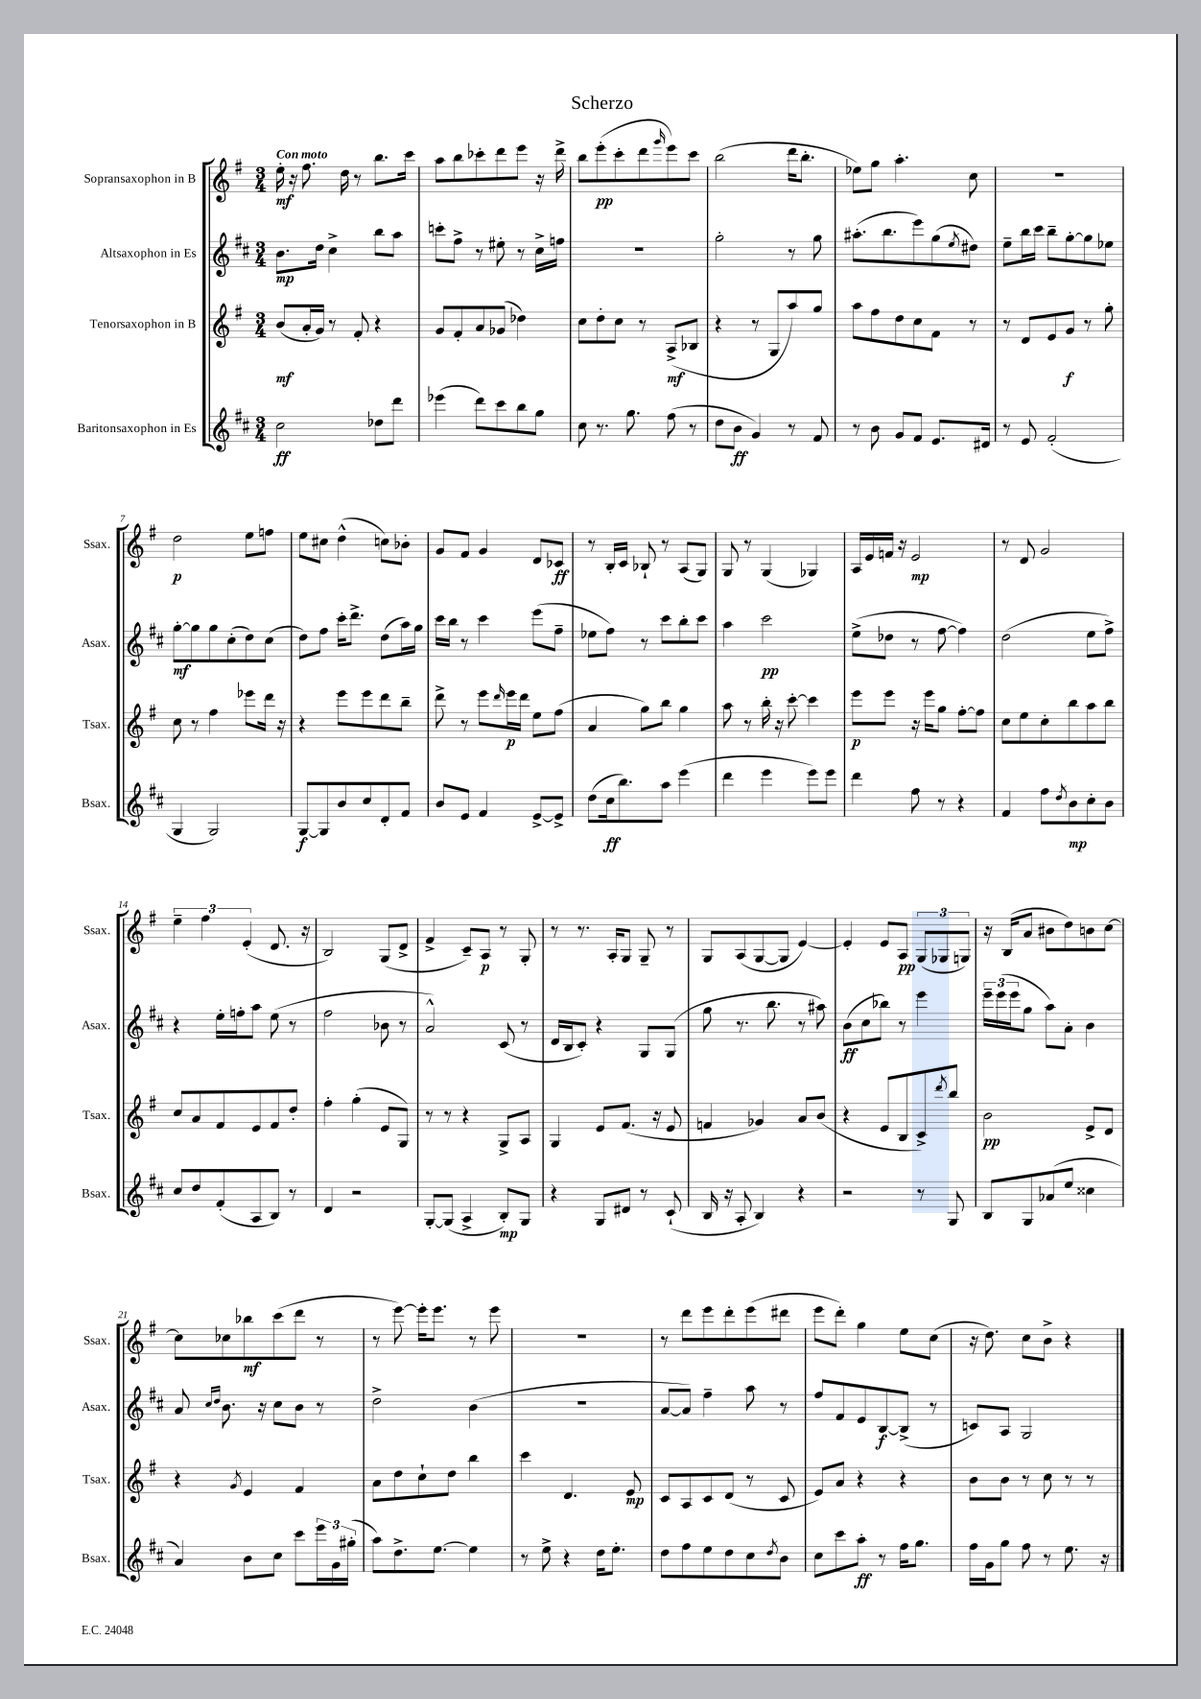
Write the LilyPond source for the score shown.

\header { title = "Scherzo" }
<<
\new StaffGroup <<
\new Staff = "s0" \with { instrumentName = "Sopransaxophon in B" shortInstrumentName = "Ssax." } {
    \clef treble \key g \major \numericTimeSignature \time 3/4 \tempo "Con moto"
    e''16-.\mf r16 fis''8. d''16 r8 b''8. c'''16 |
    a''8 b''8 ces'''8-. d'''8 e'''8 r16 d'''16-> |
    b''8 e'''8-.\pp( c'''8-. d'''8 \grace { g'''16 } e'''8) c'''8 |
    b''2( d'''16 b''8.-. |
    ees''8) g''8 a''4.-. c''8 |
    R2. |
    d''2\p e''8 f''8 |
    e''8 cis''8 d''4-^( c''8) bes'8-. |
    g'8 fis'8 g'4 d'8 ces'8\ff |
    r8 b16-. c'16 bes8-! r8 a8( g8) |
    g8 r8 g4( ges4) |
    a16 e'16 f'16 r16 e'2\mp |
    r8 d'8 g'2 |
    \tuplet 3/2 { e''4-- fis''4 e'4-.( } d'8. r16 |
    b2) g8( d'8-> |
    fis'4-> c'8--) a8\p r8 g8-. |
    r8 r8. a16-. g8 g8-- r8 |
    g8 a8( g8~ g8 e'4~) |
    e'4-. e'8 a8\pp \tuplet 3/2 { g8( ges8 g8) } |
    r16 b16( a'8 bis'8 d''8) b'8 c''8~ |
    c''8 ces''8 bes''8\mf c'''8( d'''8 r8 |
    r8 e'''8~) e'''16-. e'''8. r8 e'''8 |
    R2. |
    r8 d'''8 e'''8 d'''8-. e'''8( dis'''8 |
    e'''8 d'''8-.) g''4 e''8 c''8( |
    r16 d''8.) c''8 b'8-> r4 \bar "|." |
}
\new Staff = "s1" \with { instrumentName = "Altsaxophon in Es" shortInstrumentName = "Asax." } {
    \clef treble \key d \major \numericTimeSignature \time 3/4
    b'8.\mp d''16 cis''4-> b''8 a''8 |
    c'''8-. fis''8-> r8 eis''8-. r8 cis''16-> f''16 |
    R2. |
    g''2-. r8 g''8 |
    ais''8.-.( b''8. e'''8) g''8( \acciaccatura { e''8 } dis''8) |
    e''8-- b''16 cis'''16 b''8-- g''8~-. g''8 ees''8 |
    g''8~-.\mf g''8 g''8 cis''8-.( d''8) cis''8( |
    d''8) fis''8 cis'''16-. d'''8.-> d''8( a''16) g''16 |
    cis'''16 b''16 r8 cis'''4 e'''8( fis''8-- |
    ees''8 fis''8) r8 cis'''8 b''8-. cis'''8 |
    a''4 cis'''2\pp |
    e''8->( des''8 r8 fis''8~ fis''4) |
    d''2( e''8 fis''8->) |
    r4 e''16-. f''16-. a''8 e''8( r8 |
    fis''2 bes'8 r8 |
    a'2-^) cis'8( r8 |
    d'16 b16 cis'8-.) r4 g8 g8( |
    g''8 r8. b''8. r8 ais''8) |
    b'8\ff( cis''8 bes''8) r8 e'''4 |
    \tuplet 3/2 { e'''16-- e'''16( e'''16 } g''8 a''8) a'8-. b'4 |
    a'8 \grace { cis''16 d''16 } b'8. r16 cis''8 b'8 r8 |
    d''2-> b'4( |
    R2. |
    a'8~ a'8) fis''4-- a''8 r8 |
    fis''8 fis'8 e'8 b8~\f b8->( r8 |
    c'8) a8 g2 \bar "|." |
}
\new Staff = "s2" \with { instrumentName = "Tenorsaxophon in B" shortInstrumentName = "Tsax." } {
    \clef treble \key g \major \numericTimeSignature \time 3/4
    b'8\mf( a'16-. g'16) r8 fis'8-. r4 |
    g'8 fis'8-. a'8 ges'8( des''4) |
    c''8 d''8-. c''8 r8 a8->\mf( bes8 |
    r4 r8 g8 a''8) g''8 |
    a''8 fis''8 d''8 c''8 fis'8 r8 |
    r8 d'8 e'8 g'8\f r8 g''8-. |
    c''8 r8 fis''4 ees'''8 d'''16 r16 |
    r4 e'''8 e'''8 d'''8 b''8-- |
    d'''8-> r8 e'''8 \grace { d'''16 } e'''16\p d'''16 e''8 fis''8( |
    a'4 g''8) b''8 g''4 |
    a''8 r8 b''16-. r16 c'''8~-. c'''4 |
    e'''8\p e'''8 r16 e'''16 g''8 fis''8~-. fis''8 |
    c''8 e''8 c''8-. b''8 a''8 b''8 |
    c''8 a'8 fis'8 e'8 fis'8 d''8-. |
    fis''4-. g''4-.( e'8 g8) |
    r8 r8 r4 g8-> a8 |
    g4 e'8 fis'8.( r16 e'8 |
    f'4 ges'4) a'8 b'8( |
    r4 e'8 b8 c'8->) \acciaccatura { d'''8 } b''8 |
    b'2\pp e'8-> d'8 |
    r4 \acciaccatura { g'8 } e'4 fis'4 |
    a'8 d''8 c''8-! d''8 b''4 |
    c'''4 d'4. e'8\mp |
    c'8 a8 c'8 d'8( r8 c'8 |
    e'8) a'8 r4 r4 |
    b'8 b'8 r8 c''8 r8 r8 \bar "|." |
}
\new Staff = "s3" \with { instrumentName = "Baritonsaxophon in Es" shortInstrumentName = "Bsax." } {
    \clef treble \key d \major \numericTimeSignature \time 3/4
    cis''2\ff des''8 d'''8 |
    ees'''4( d'''8) cis'''8 b''8 g''8 |
    cis''8 r8. g''8. fis''8( r8 |
    d''8 b'8\ff g'4) r8 fis'8 |
    r8 b'8 g'8 fis'8 e'8. dis'16 |
    r8 e'8 fis'2-.( |
    g4 g2) |
    g8~\f g8 b'8 cis''8 d'8-. fis'8 |
    b'8 e'8 fis'4 e'8~-> e'8-> |
    d''8( cis''16\ff b''8.) a''8 e'''4( |
    d'''4 e'''4 e'''8) e'''8 |
    d'''4 fis''8 r8 r4 |
    fis'4 fis''8 \acciaccatura { d''8 } b'8\mp cis''8-. b'8 |
    cis''8 d''8 fis'8-.( a8 b8) r8 |
    d'4 r2 |
    g8~-. g8( a4-> b8-.\mp) g8 |
    r4 g8 dis'8 r8 cis'8-!( |
    b16 r16 a8-. b4) r4 |
    r2 r8 g8 |
    b8 g8 aes'8( e''8 cisis''4 |
    a'4) b'8 cis''8 cis'''8 \tuplet 3/2 { e'''16 g'16 gis''16-.( } |
    a''8) d''8.-> e''8.~ e''4 |
    r8 e''8-> r4 d''16 e''8.-. |
    d''8 fis''8 e''8 d''8 cis''8 \acciaccatura { d''8 } b'8 |
    cis''8 cis'''8 a''8-.\ff r8 fis''16 g''8. |
    fis''16 g'16 g''8 fis''8 r8 e''8. r16 \bar "|." |
}
>>
>>
